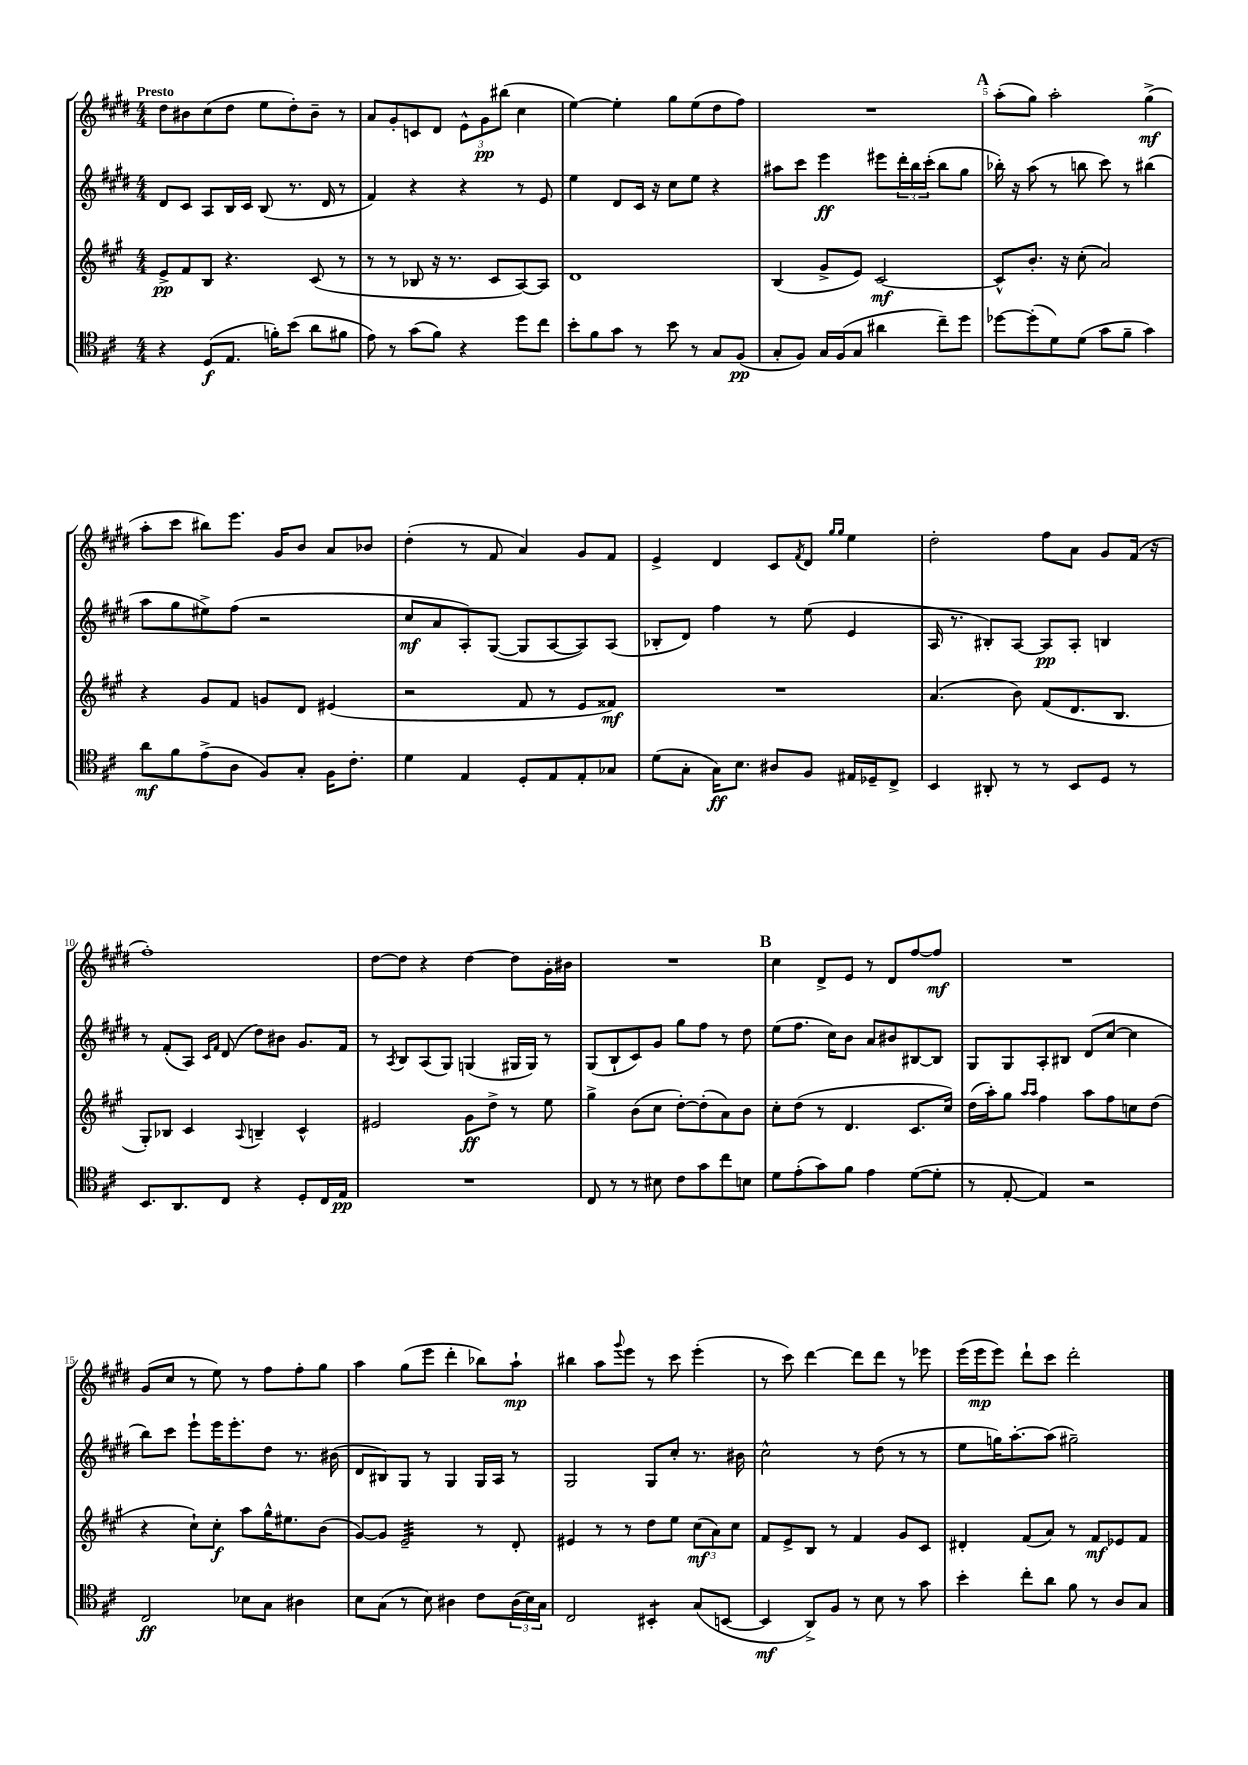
<<
\new StaffGroup <<
\new Staff = "s0" {
    \clef treble \key e \major \numericTimeSignature \time 4/4 \tempo "Presto"
    dis''8 bis'8 cis''8( dis''8 e''8 dis''8-.) bis'8-- r8 |
    a'8 gis'8-. c'8 dis'8 \tuplet 3/2 { e'8-^ gis'8\pp bis''8( } cis''4 |
    e''4~) e''4-. gis''8 e''8( dis''8 fis''8) |
    R1 |
    \mark \markup { \bold "A" } a''8-.( gis''8) a''2-. gis''4->\mf( |
    a''8-. cis'''8 bis''8) e'''8. gis'16 b'8 a'8 bes'8 |
    dis''4-.( r8 fis'8 a'4) gis'8 fis'8 |
    e'4-> dis'4 cis'8 \acciaccatura { fis'8 } dis'8 \grace { gis''16 gis''16 } e''4 |
    dis''2-. fis''8 a'8 gis'8 fis'16( r16 |
    fis''1-.) |
    dis''8~ dis''8 r4 dis''4~ dis''8 gis'16-. bis'16 |
    R1 |
    \mark \markup { \bold "B" } cis''4 dis'8-> e'8 r8 dis'8 fis''8~ fis''8\mf |
    R1 |
    gis'8( cis''8 r8 e''8) r8 fis''8 fis''8-. gis''8 |
    a''4 gis''8( e'''8 dis'''4-. bes''8) a''8-!\mp |
    bis''4 a''8 \appoggiatura { gis'''8 } e'''8 r8 cis'''8 e'''4-.( |
    r8 cis'''8) dis'''4~ dis'''8 dis'''8 r8 ees'''8 |
    e'''16( e'''16\mp e'''8) dis'''8-! cis'''8 dis'''2-. \bar "|." |
}
\new Staff = "s1" {
    \clef treble \key e \major \numericTimeSignature \time 4/4
    dis'8 cis'8 a8 b16 cis'16 b8( r8. dis'16 r8 |
    fis'4) r4 r4 r8 e'8 |
    e''4 dis'8 cis'16 r16 cis''8 e''8 r4 |
    ais''8 cis'''8 e'''4\ff eis'''8 \tuplet 3/2 { dis'''16-. b''16 cis'''16-.( } b''8 gis''8 |
    \mark \markup { \bold "A" } bes''16-.) r16 a''8( r8 b''8 cis'''8) r8 bis''4( |
    a''8 gis''8 eis''8->) fis''8( r2 |
    cis''8\mf a'8 a8-.) gis8~( gis8 a8~ a8) a8( |
    bes8-. dis'8) fis''4 r8 e''8( e'4 |
    a16 r8. bis8-.) a8~ a8\pp a8-. b4 |
    r8 fis'8-.( a8) \grace { cis'16 fis'16 } dis'8( dis''8) bis'8 gis'8. fis'16 |
    r8 \acciaccatura { a8 } b8 a8( gis8) g4( gis16 gis16) r8 |
    gis8( b8-! cis'8) gis'8 gis''8 fis''8 r8 dis''8 |
    \mark \markup { \bold "B" } e''8( fis''8. cis''16) b'8 a'8 bis'8 bis8~ bis8 |
    gis8 gis8 a8-. bis8 dis'8( cis''8~ cis''4 |
    b''8) cis'''8 e'''8-! e'''16 e'''8.-. dis''8 r8. bis'16( |
    dis'8 bis8) gis8 r8 gis4 gis16 a16 r8 |
    gis2 gis8 cis''8-. r8. bis'16 |
    cis''2-^ r8 dis''8( r8 r8 |
    e''8 g''16) a''8.~-. a''8( gis''2--) \bar "|." |
}
\new Staff = "s2" {
    \clef treble \key a \major \numericTimeSignature \time 4/4
    e'8->\pp fis'8 b8 r4. cis'8( r8 |
    r8 r8 bes8 r16 r8. cis'8 a8~) a8 |
    d'1 |
    b4( gis'8-> e'8) cis'2~\mf |
    \mark \markup { \bold "A" } cis'8-^ b'8.-. r16 cis''8-.( a'2) |
    r4 gis'8 fis'8 g'8 d'8 eis'4( |
    r2 fis'8 r8 e'8 fisis'8\mf) |
    R1 |
    a'4.( b'8) fis'8( d'8. b8. |
    gis8-.) bes8 cis'4 \appoggiatura { a8 } b4-- cis'4-^ |
    eis'2 gis'8\ff d''8-> r8 e''8 |
    gis''4-> b'8( cis''8 d''8~-.) d''8-.( a'8) b'8 |
    \mark \markup { \bold "B" } cis''8-. d''8( r8 d'4. cis'8. cis''16) |
    d''16( a''16-.) gis''8 \grace { a''16 a''16 } fis''4 a''8 fis''8 c''8 d''8( |
    r4 cis''8-!) cis''8-.\f a''8 gis''16-^ eis''8. b'8( |
    gis'8~) gis'8 e'2:32-- r8 d'8-. |
    eis'4 r8 r8 d''8 e''8 \tuplet 3/2 { cis''8\mf( a'8) cis''8 } |
    fis'8 e'8-> b8 r8 fis'4 gis'8 cis'8 |
    dis'4-. fis'8( a'8) r8 fis'8\mf ees'8 fis'8 \bar "|." |
}
\new Staff = "s3" {
    \clef tenor \key d \major \numericTimeSignature \time 4/4
    r4 d8\f( e8. f'16-.) b'8( a'8 fis'8 |
    e'8) r8 g'8( fis'8) r4 d''8 cis''8 |
    b'8-. fis'8 g'8 r8 b'8 r8 g8 fis8\pp( |
    g8-. fis8) g16 fis16( g8 ais'4 cis''8--) d''8 |
    \mark \markup { \bold "A" } des''8~ des''8-.( d'8) d'8( g'8 fis'8-- g'4) |
    a'8\mf fis'8 e'8->( a8 fis8) g8-. fis16 cis'8.-. |
    d'4 e4 d8-. e8 e8-. ges8 |
    d'8( g8-. g16\ff) b8. ais8 fis8 eis16 des16-- cis8-> |
    b,4 ais,8-. r8 r8 b,8 d8 r8 |
    b,8. a,8. cis8 r4 d8-. cis16 e16\pp |
    R1 |
    cis8 r8 r8 bis8 cis'8 g'8 cis''8 b8 |
    \mark \markup { \bold "B" } d'8 e'8-.( g'8) fis'8 e'4 d'8~( d'8-. |
    r8 e8~-. e4) r2 |
    cis2\ff bes8 g8 ais4 |
    b8 g8( r8 b8) ais4 cis'8 \tuplet 3/2 { ais16( b16) g16 } |
    cis2 bis,4:8-. g8( b,8~ |
    b,4\mf a,8->) fis8 r8 b8 r8 g'8 |
    b'4-. cis''8-. a'8 fis'8 r8 a8 g8 \bar "|." |
}
>>
>>
\layout { \context { \Score \override BarNumber.break-visibility = ##(#f #t #t) barNumberVisibility = #(every-nth-bar-number-visible 5) } }
